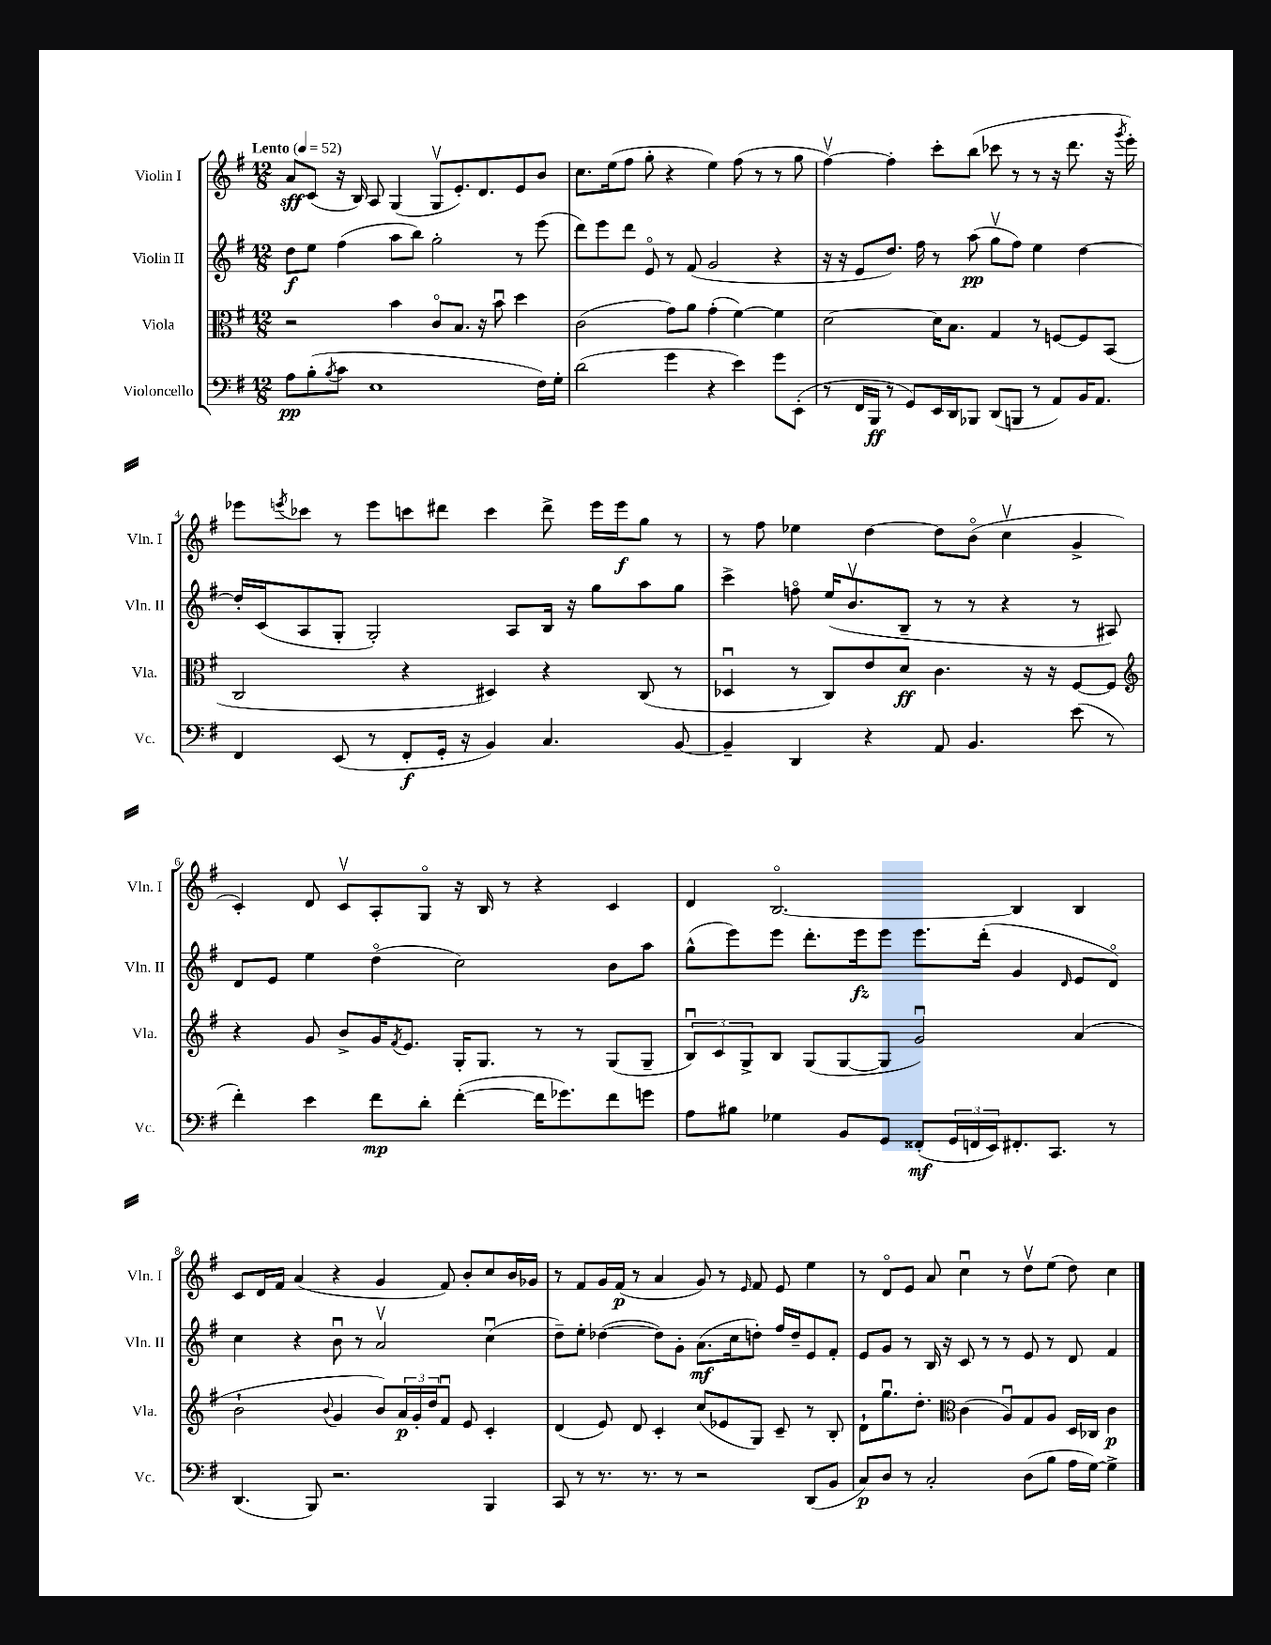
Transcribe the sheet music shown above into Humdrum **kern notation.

**kern	**kern	**kern	**kern
*staff4	*staff3	*staff2	*staff1
*clefF4	*clefC3	*clefG2	*clefG2
*k[f#]	*k[f#]	*k[f#]	*k[f#]
*M12/8	*M12/8	*M12/8	*M12/8
*MM52	*MM52	*MM52	*MM52
8A	2r	8dd	8a
(8B'	.	8ee	(8c
8qB	.	.	.
8c	.	(4ff#	16r
.	.	.	16B)
1E	.	.	8A
.	4b	8aa	(4G
.	.	8bb)	.
.	8co	2gg'	8Gv
.	8.B	.	8.e')
.	16r	.	8.d
.	8bu	.	.
.	4dd	8r	8e
16F#)	.	(8eee	8b
16G'	.	.	.
=	=	=	=
(2d	(2c	8ddd)	8.cc
.	.	8eee	.
.	.	.	(16ee
.	.	8ddd	8ff#
.	.	8eo	8gg'
4g	8g)	8r	4r
.	8a	(8f#	.
4r	(4g'	2g	4ee)
4e)	[4f#)	.	(8ff#
.	.	.	8r
8g	4f#]	4r	8r
(8EE'	.	.	8gg
=	=	=	=
8r	[2d	16r	[4ff#v)
.	.	16r	.
16FF#	.	8e	.
16BBB	.	.	.
8r	.	8.dd)	4ff#']
8GG)	.	.	.
.	.	16ff#	.
16EE	16d]	8r	8ccc'
16DD	8.B	.	.
8BBB-	.	(8aa	(8bb
(8DD	4G	8ggv	8ccc-
8BBB	.	8ff#)	8r
8r	8r	4ee	8r
8AA)	[8F	.	16r
.	.	.	8.ddd
16BB	8F]	[4dd	.
8.AA	.	.	.
.	(8BB	.	16r
.	.	.	8qggg
.	.	.	16eee')
=	=	=	=
4FF#	2C	16dd']	8eee-
.	.	(16c	.
.	.	.	8qeee
.	.	8A	8ccc-
(8EE	.	8G'	8r
8r	.	2G')	8eee
8FF#'	4r	.	8ccc
16GG'	.	.	8ddd#
16r	.	.	.
4BB)	4D#)	.	4ccc
.	.	8A	.
4.C	4r	16B	8ddd#^
.	.	16r	.
.	.	8gg	16eee
.	.	.	16eee
.	(8C	8aa	8gg
[8BB	8r	8gg	8r
=	=	=	=
4BB~]	4D-u	4ccc^	8r
.	.	.	8ff#
4DD	8r	8ffo	4ee-
.	8C)	(16ee	.
.	.	8.bv	.
4r	8e	.	[4dd
.	8d	8B~	.
8AA	4.c	8r	8dd]
4.BB	.	8r	(8bo
.	.	4r	4ccv
.	16r	.	.
.	16r	.	.
(8e	[8F#	8r	4g^
8r	8F#]	8A#)	.
=	=	=	=
*	*clefG2	*	*
4f#')	4r	8d	4c')
.	.	8e	.
4e	8g	4ee	8d
.	8b^	.	8cv
8f#	16g	(4ddo	8A'
.	8qf#	.	.
.	8.e	.	.
8d'	.	.	8Go
([4f#'	16G'	2cc)	16r
.	8.G	.	16B
.	.	.	8r
16f#]	8r	.	4r
8.g-)	.	.	.
.	8r	.	.
8f#	(8G	8b	4c
8g	8G~	8aa	.
=	=	=	=
8A	12Bu)	(8gg^^	4d
.	12c	.	.
8B#	.	8eee)	.
.	12G^	.	.
4G-	8B	8eee	[2.Bo
.	(8G	8.ddd'	.
8BB	[8G	.	.
.	.	16eee	.
8GG	8G]	8eee	.
(8FF##'	2gu)	8.eee	.
24GG	.	.	.
24FF	.	.	.
.	.	(16ddd'	.
24EE)	.	.	.
8.FF#'	.	4g	4B]
8.CC	.	.	.
.	.	16qqd	.
.	(4a	8e	4B
8r	.	8do)	.
=	=	=	=
(4.DD	2b`	4cc	8c
.	.	.	16d
.	.	.	16f#
.	.	4r	(4a
8BBB)	.	.	.
.	8qqb	.	.
2.r	4g	8bu	4r
.	.	8r	.
.	8b)	2av	4g
.	24a	.	.
.	24g'	.	.
.	24dd	.	.
.	8f#u	.	8f#)
.	8e	.	8b'
4BBB	4c'	(4ccu	8cc
.	.	.	16b
.	.	.	16g-
=	=	=	=
8CC	(4d	8dd~)	8r
8r	.	8ee'	8f#
8.r	8e)	([4dd-	16g
.	.	.	(16f#
.	8d	.	8r
8.r	.	.	.
.	4c'	8dd-])	4a
8r	.	8g'	.
2r	(8cc	(8.a	8g)
.	8e-	.	8r
.	.	16cc	.
.	.	.	16qqe
.	8G)	8dd')	8f#
.	8c~	16ff#	8e
.	.	16dd~	.
(8DD	8r	8e	4ee
8BB	8B'	8f#'	.
=	=	=	=
8C)	8d`	8e	8r
8D	8.ggu	8g	8do
8r	.	8r	8e
.	8.dd'	.	.
2C'	.	16B	8a
.	.	16r	.
*	*clefC3	*	*
.	(4c	8c	4ccu
.	.	8r	.
.	8Au)	8r	8r
(8D	8G	8e	8ddv
8B	8A	8r	(8ee
16A	16D	8d	8dd)
[16G)	16C-	.	.
4G^]	4c	4f#	4cc
==	==	==	==
*-	*-	*-	*-
